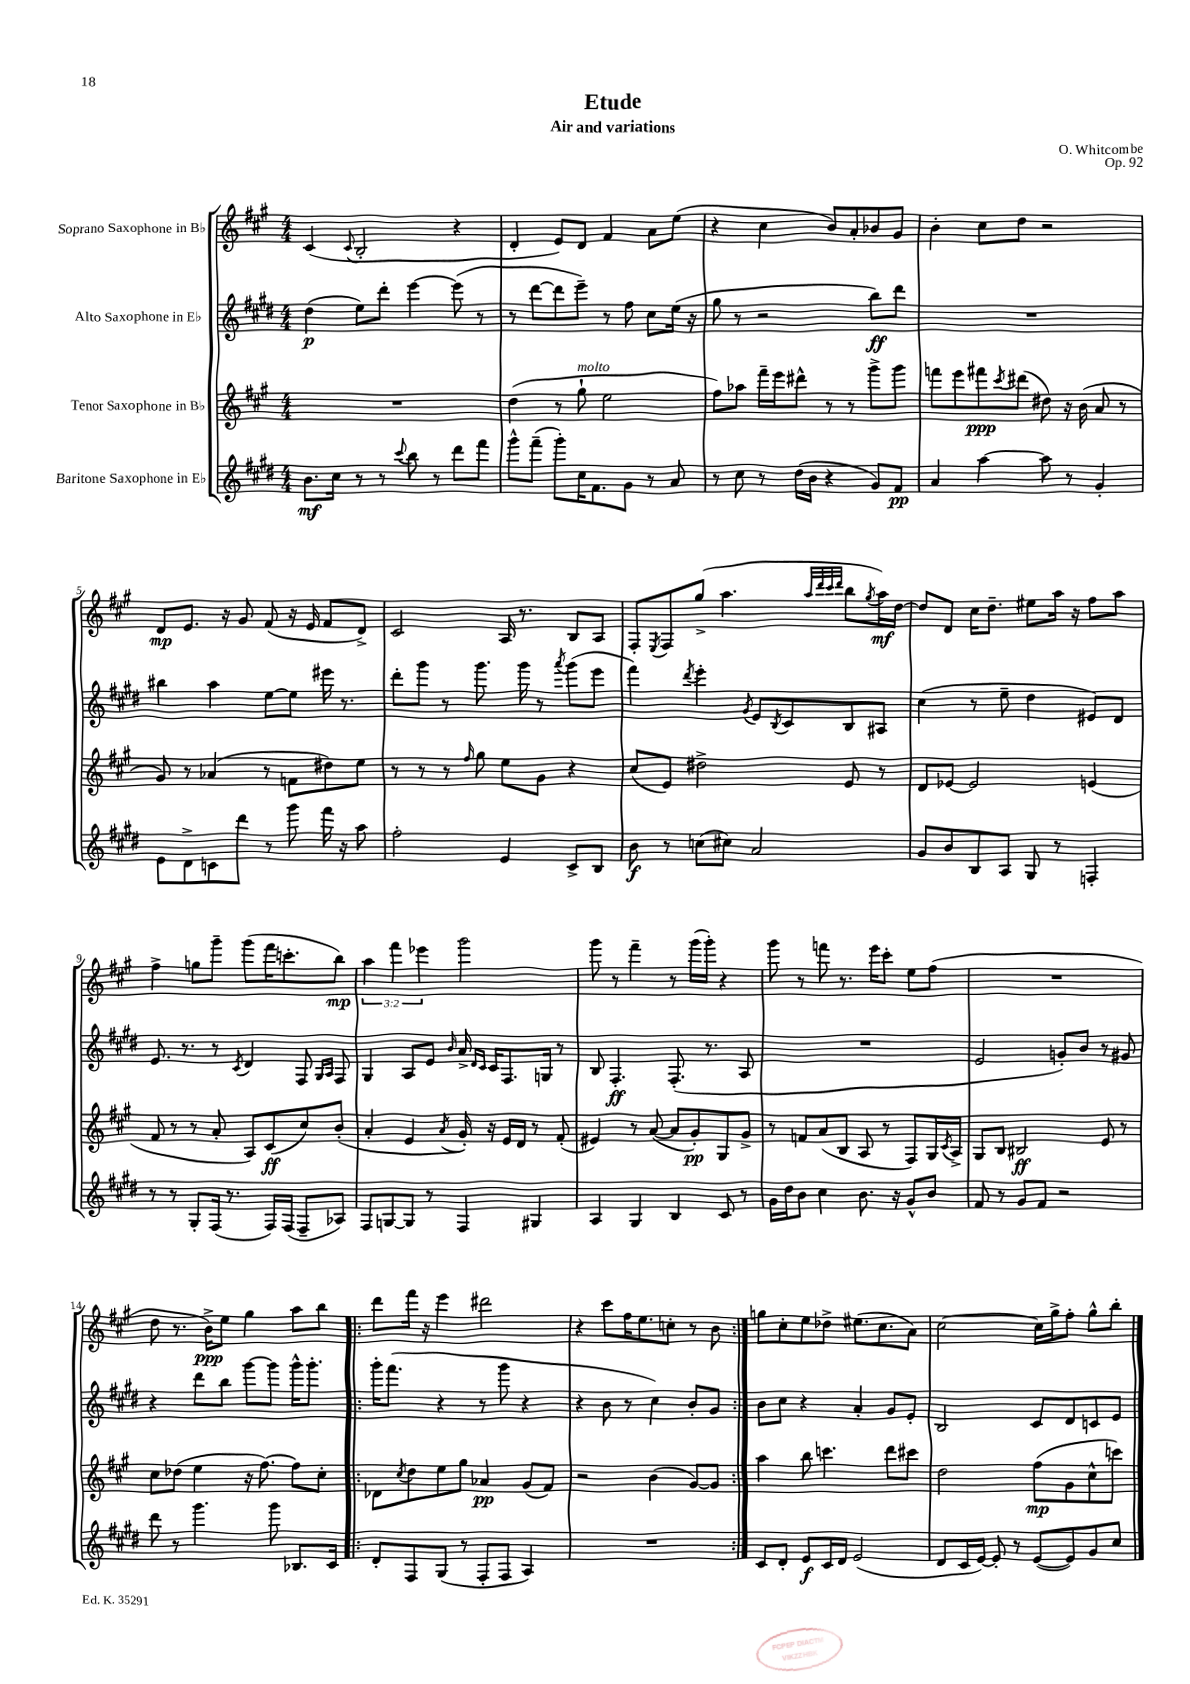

**kern	**dynam	**kern	**dynam	**kern	**dynam	**kern	**dynam
*part4	*part4	*part3	*part3	*part2	*part2	*part1	*part1
*staff4	*staff4	*staff3	*staff3	*staff2	*staff2	*staff1	*staff1
*I"Baritone Saxophone in E♭	*	*I"Tenor Saxophone in B♭	*	*I"Alto Saxophone in E♭	*	*I"Soprano Saxophone in B♭	*
*clefG2	*	*clefG2	*	*clefG2	*	*clefG2	*
*k[f#c#g#d#]	*	*k[f#c#g#]	*	*k[f#c#g#d#]	*	*k[f#c#g#]	*
*M4/4	*	*M4/4	*	*M4/4	*	*M4/4	*
=1	=1	=1	=1	=1	=1	=1	=1
8.b\L	mf	1r	.	(4dd#\	p	(4c#/	.
16cc#\Jk	.	.	.	.	.	.	.
.	.	.	.	.	.	8qqc#/	.
8r	.	.	.	8ee\L)	.	2B'/	.
8r	.	.	.	8ddd#'\J	.	.	.
8qqccc#/	.	.	.	.	.	.	.
8bb\	.	.	.	[4eee\	.	.	.
8r	.	.	.	.	.	.	.
8ddd#\L	.	.	.	(8eee\]	.	4r	.
8fff#\J	.	.	.	8r	.	.	.
=2	=2	=2	=2	=2	=2	=2	=2
8ggg#^^\L	.	(4dd\	.	8r	.	4d'/	.
(8fff#~\J	.	.	.	[8ddd#\L	.	.	.
8ggg#'\L)	.	8r	.	8ddd#\]	.	8e/L)	.
!	!	!LO:TX:a:i:t=molto	!	!	!	!	!
16cc#\K	.	8gg#`\	.	8eee~\J)	.	8d/J	.
8.f#\	.	.	.	.	.	.	.
.	.	2ee\	.	8r	.	4f#/	.
8g#\J	.	.	.	8ff#\	.	.	.
8r	.	.	.	8cc#\L	.	8a\L	.
8a/	.	.	.	(16ee\Jk	.	(8ee\J	.
.	.	.	.	16r	.	.	.
=3	=3	=3	=3	=3	=3	=3	=3
8r	.	8ff#\L)	.	8gg#\	.	4r	.
8cc#\	.	8aa-X\J	.	8r	.	.	.
8r	.	16fff#~\LL	.	2r	.	4cc#\	.
.	.	16eee\J	.	.	.	.	.
(16dd#\LL	.	8ddd#X^^\J	.	.	.	.	.
16b\JJ	.	.	.	.	.	.	.
4r	.	8r	.	.	.	8b/L)	.
.	.	8r	.	.	.	8a'/	.
8g#/L)	.	8ggg#^\L	.	8bb\L)	ff	8b-X/	.
8f#/J	pp	8ggg#\J	.	8ddd#\J	.	8g#/J	.
=4	=4	=4	=4	=4	=4	=4	=4
4a/	.	8fffn\L	.	1r	.	4b'\	.
.	.	8eee\	.	.	.	.	.
[4aa\	.	8fff#X\	ppp	.	.	8cc#\L	.
.	.	8qccc#/	.	.	.	.	.
.	.	(8ddd#X\J	.	.	.	8dd\J	.
8aa\]	.	8dd#X\)	.	.	.	2r	.
8r	.	16r	.	.	.	.	.
.	.	(16b\	.	.	.	.	.
4g#'/	.	8a/	.	.	.	.	.
.	.	8r	.	.	.	.	.
!!LO:LB:g=z
=5	=5	=5	=5	=5	=5	=5	=5
8e\L	.	8g#/)	.	4bb#X\	.	8d/L	mp
8d#^\	.	8r	.	.	.	8.e/J	.
8cn\	.	(4a-X/	.	4aa\	.	.	.
.	.	.	.	.	.	16r	.
8ddd#\J	.	.	.	.	.	8g#/	.
8r	.	8r	.	[8ee\L	.	(8f#/	.
8ggg#\	.	8fn\L	.	8ee\J]	.	16r	.
.	.	.	.	.	.	16e/	.
16fff#\	.	8dd#X\)	.	16eee#X\	.	8f#/L	.
16r	.	.	.	8.r	.	.	.
8aa\	.	8ee\J	.	.	.	8d^/J)	.
=6	=6	=6	=6	=6	=6	=6	=6
2ff#'\	.	8r	.	8ddd#'\L	.	2c#/	.
.	.	8r	.	8ggg#\J	.	.	.
.	.	8r	.	8r	.	.	.
.	.	16qqff#/	.	.	.	.	.
.	.	8gg#\	.	8.ggg#\	.	.	.
4e/	.	8ee\L	.	.	.	16A/	.
.	.	.	.	16ggg#\	.	8.r	.
.	.	8g#\J	.	8r	.	.	.
.	.	.	.	8qaaa/	.	.	.
8c#^/L	.	4r	.	(8ggg#\L	.	8B/L	.
8B/J	.	.	.	8eee\J	.	8A/J	.
=7	=7	=7	=7	=7	=7	=7	=7
8b\	f	(8cc#/L	.	4fff#\)	.	8F#'/L	.
.	.	.	.	.	.	8qE/	.
8r	.	8e/J)	.	.	.	8F#/	.
.	.	.	.	8qddd#/	.	.	.
(8ccn\L	.	2dd#X^\	.	4eee'\	.	(8gg#^/J	.
8cc#X\J)	.	.	.	.	.	4.aa\	.
.	.	.	.	8qg#/	.	.	.
2a/	.	.	.	8e/L	.	.	.
.	.	.	.	8qB/	.	.	.
.	.	.	.	8c#/	.	.	.
.	.	.	.	.	.	32qqaa/LLL	.
.	.	.	.	.	.	32qqddd/	.
.	.	.	.	.	.	32qqccc#/	.
.	.	.	.	.	.	32qqddd/JJJ	.
.	.	8e/	.	8B/	.	8bb\L	.
.	.	.	.	.	.	8qgg#/	.
.	.	8r	.	8A#X/J	.	16aa\L)	mf
.	.	.	.	.	.	[16dd\JJ	.
=8	=8	=8	=8	=8	=8	=8	=8
8g#/L	.	8d/L	.	(4cc#\	.	8dd/L]	.
8b/	.	[8e-X/J	.	.	.	8d/J	.
8B/	.	2e-/]	.	8r	.	16cc#\KL	.
.	.	.	.	.	.	8.dd~\J	.
8A/J	.	.	.	8ee~\	.	.	.
8G#/	.	.	.	4dd#\	.	8ee#X\L	.
8r	.	.	.	.	.	16aa\Jk	.
.	.	.	.	.	.	16r	.
4Fn'/	.	(4en/	.	8e#X/L)	.	8ff#\L	.
.	.	.	.	8d#/J	.	8aa\J	.
!!LO:LB:g=z
=9	=9	=9	=9	=9	=9	=9	=9
8r	.	8f#/	.	8.e/	.	4ff#^\	.
8r	.	8r	.	.	.	.	.
.	.	.	.	8.r	.	.	.
8G#'/L	.	8r	.	.	.	8ggn\L	.
(16F#/Jk	.	8a'/	.	8r	.	8ggg#~\J	.
8.r	.	.	.	.	.	.	.
.	.	.	.	8qc#/	.	.	.
.	.	8A/L)	.	4d#/	.	(8ggg#\L	.
16F#/LL)	.	(8c#/	ff	.	.	16fff#\K	.
(16F#/JJ	.	.	.	.	.	8.cccn'\	.
8F#~/L	.	8cc#/)	.	8F#/	.	.	.
.	.	.	.	16qqG#/LL	.	.	.
.	.	.	.	16qqA/JJ	.	.	.
8A-X/J)	.	(8b'/J	.	8F#/	.	8bb\J)	mp
=10	=10	=10	=10	=10	=10	=10	=10
8F#/L	.	4a'/	.	4G#/	.	6aa\	.
[8Gn/	.	.	.	.	.	.	.
.	.	.	.	.	.	6fff#\	.
8G/J]	.	4e/	.	8A/L	.	.	.
.	.	.	.	.	.	6eee-X\	.
8r	.	.	.	8e/J	.	.	.
.	.	8qa/	.	16qqb/	.	.	.
4F#/	.	16g#'/)	.	16a^/	.	2ggg#\	.
.	.	.	.	16qqd#/LL	.	.	.
.	.	.	.	16qqc#/JJ	.	.	.
.	.	16r	.	16c#/KL	.	.	.
.	.	16e/LL	.	8.F#/	.	.	.
.	.	16d/JJ	.	.	.	.	.
4G#X/	.	8r	.	.	.	.	.
.	.	.	.	16Gn/Jk	.	.	.
.	.	(8f#'/	.	8r	.	.	.
=11	=11	=11	=11	=11	=11	=11	=11
4A/	.	4e#X/)	.	8B/	.	8ggg#\	.
.	.	.	.	4.F#'/	ff	8r	.
4G#/	.	8r	.	.	.	4fff#~\	.
.	.	([8a/	.	.	.	.	.
4B/	.	8a/L]	.	(8.F#'/	.	8r	.
.	.	8g#'/)	pp	.	.	(16ggg#\LL	.
.	.	.	.	8.r	.	16ggg#'\JJ)	.
8c#/	.	8G#/	.	.	.	4r	.
8r	.	8g#^/J	.	8A/	.	.	.
=12	=12	=12	=12	=12	=12	=12	=12
16g#\LL	.	8r	.	1r	.	8ggg#\	.
16dd#\J	.	.	.	.	.	.	.
8b\J	.	8fn/L	.	.	.	8r	.
4cc#\	.	(8a/	.	.	.	8fffn\	.
.	.	8B/J	.	.	.	8.r	.
8.b\	.	8A/	.	.	.	.	.
.	.	.	.	.	.	16eee\KL	.
.	.	8r	.	.	.	8ccc#'\J	.
16r	.	.	.	.	.	.	.
8g#^^/L	.	8F#/L)	.	.	.	8ee\L	.
8b/J	.	16G#/L	.	.	.	(8ff#\J	.
.	.	8qc#/	.	.	.	.	.
.	.	16A^/JJ	.	.	.	.	.
=13	=13	=13	=13	=13	=13	=13	=13
8f#/	.	8G#/L	.	2e/	.	1r	.
8r	.	8B/J	.	.	.	.	.
8g#/L	.	2B#X/	ff	.	.	.	.
8f#/J	.	.	.	.	.	.	.
2r	.	.	.	8gn'/L)	.	.	.
.	.	.	.	8b/J	.	.	.
.	.	8e/	.	8r	.	.	.
.	.	8r	.	8g#X/	.	.	.
!!LO:LB:g=z
=14	=14	=14	=14	=14	=14	=14	=14
8ddd#\	.	8cc#\L	.	4r	.	8dd\	.
8r	.	(8dd-X\J	.	.	.	8.r	.
4.ggg#\	.	4ee\	.	8ddd#\L	.	.	.
.	.	.	.	.	.	16b^\KL)	ppp
.	.	.	.	8bb\J	.	8ee\J	.
.	.	16r	.	[8ggg#\L	.	4gg#\	.
.	.	[8.ff#\)	.	.	.	.	.
8ggg#\	.	.	.	8ggg#\J]	.	.	.
8.B-X/L	.	8ff#\L]	.	16ggg#^^\KL	.	8aa\L	.
.	.	.	.	8.ggg#'\J	.	.	.
.	.	8cc#'\J	.	.	.	8bb\J	.
16c#/Jk	.	.	.	.	.	.	.
=15!|:	=15!|:	=15!|:	=15!|:	=15!|:	=15!|:	=15!|:	=15!|:
8d#'/L	.	8d-X\L	.	16ggg#'\KL	.	8ddd\L	.
.	.	.	.	(8.fff#\J	.	.	.
.	.	8qcc#/	.	.	.	.	.
8F#/	.	8dd\	.	.	.	16fff#\Jk	.
.	.	.	.	.	.	16r	.
(8G#/J	.	8ee\	.	4r	.	4eee\	.
8r	.	8gg#\J	.	.	.	.	.
8F#'/L	.	4a-X/	pp	8r	.	2ddd#X\	.
8F#/J	.	.	.	8ggg#\	.	.	.
4A/)	.	(8g#/L	.	4r	.	.	.
.	.	8f#/J)	.	.	.	.	.
=16	=16	=16	=16	=16	=16	=16	=16
1r	.	2r	.	4r	.	4r	.
.	.	.	.	8b\	.	8ccc#\L	.
.	.	.	.	8r	.	16ff#\K	.
.	.	.	.	.	.	8.ee\	.
.	.	(4b\	.	4cc#\)	.	.	.
.	.	.	.	.	.	8ccn'\J	.
.	.	[8g#/L)	.	8b'/L	.	8r	.
.	.	8g#/J]	.	8g#/J	.	8b\	.
=17:|!	=17:|!	=17:|!	=17:|!	=17:|!	=17:|!	=17:|!	=17:|!
8c#/L	.	4aa\	.	8b\L	.	8ggn\L	.
8d#'/J	.	.	.	8cc#\J	.	8cc#'\	.
8e/L	f	8bb\	.	4r	.	8ee\	.
16c#/L	.	4.cccn\	.	.	.	8dd-X^\J	.
16d#/JJ	.	.	.	.	.	.	.
(2e/	.	.	.	4a'/	.	(8.ee#X\L	.
.	.	.	.	.	.	8.cc#\	.
.	.	8ddd\L	.	8g#/L	.	.	.
.	.	8ccc#X\J	.	8e'/J	.	8a\J)	.
=18	=18	=18	=18	=18	=18	=18	=18
8d#/L	.	2dd\	.	2B/	.	[2cc#\	.
16c#/L	.	.	.	.	.	.	.
[16e/JJ)	.	.	.	.	.	.	.
8e'/]	.	.	.	.	.	.	.
8r	.	.	.	.	.	.	.
([8e/L	.	(8ff#\L	mp	8c#/L	.	16cc#\LL]	.
.	.	.	.	.	.	16gg#^\J	.
8e/])	.	8g#\	.	8d#/	.	8ff#'\J	.
8g#/	.	8cc#^^\	.	8cn/	.	8gg#^^\L	.
8cc#/J	.	8cccn\J)	.	8e/J	.	8bb'\J	.
==	==	==	==	==	==	==	==
*-	*-	*-	*-	*-	*-	*-	*-
